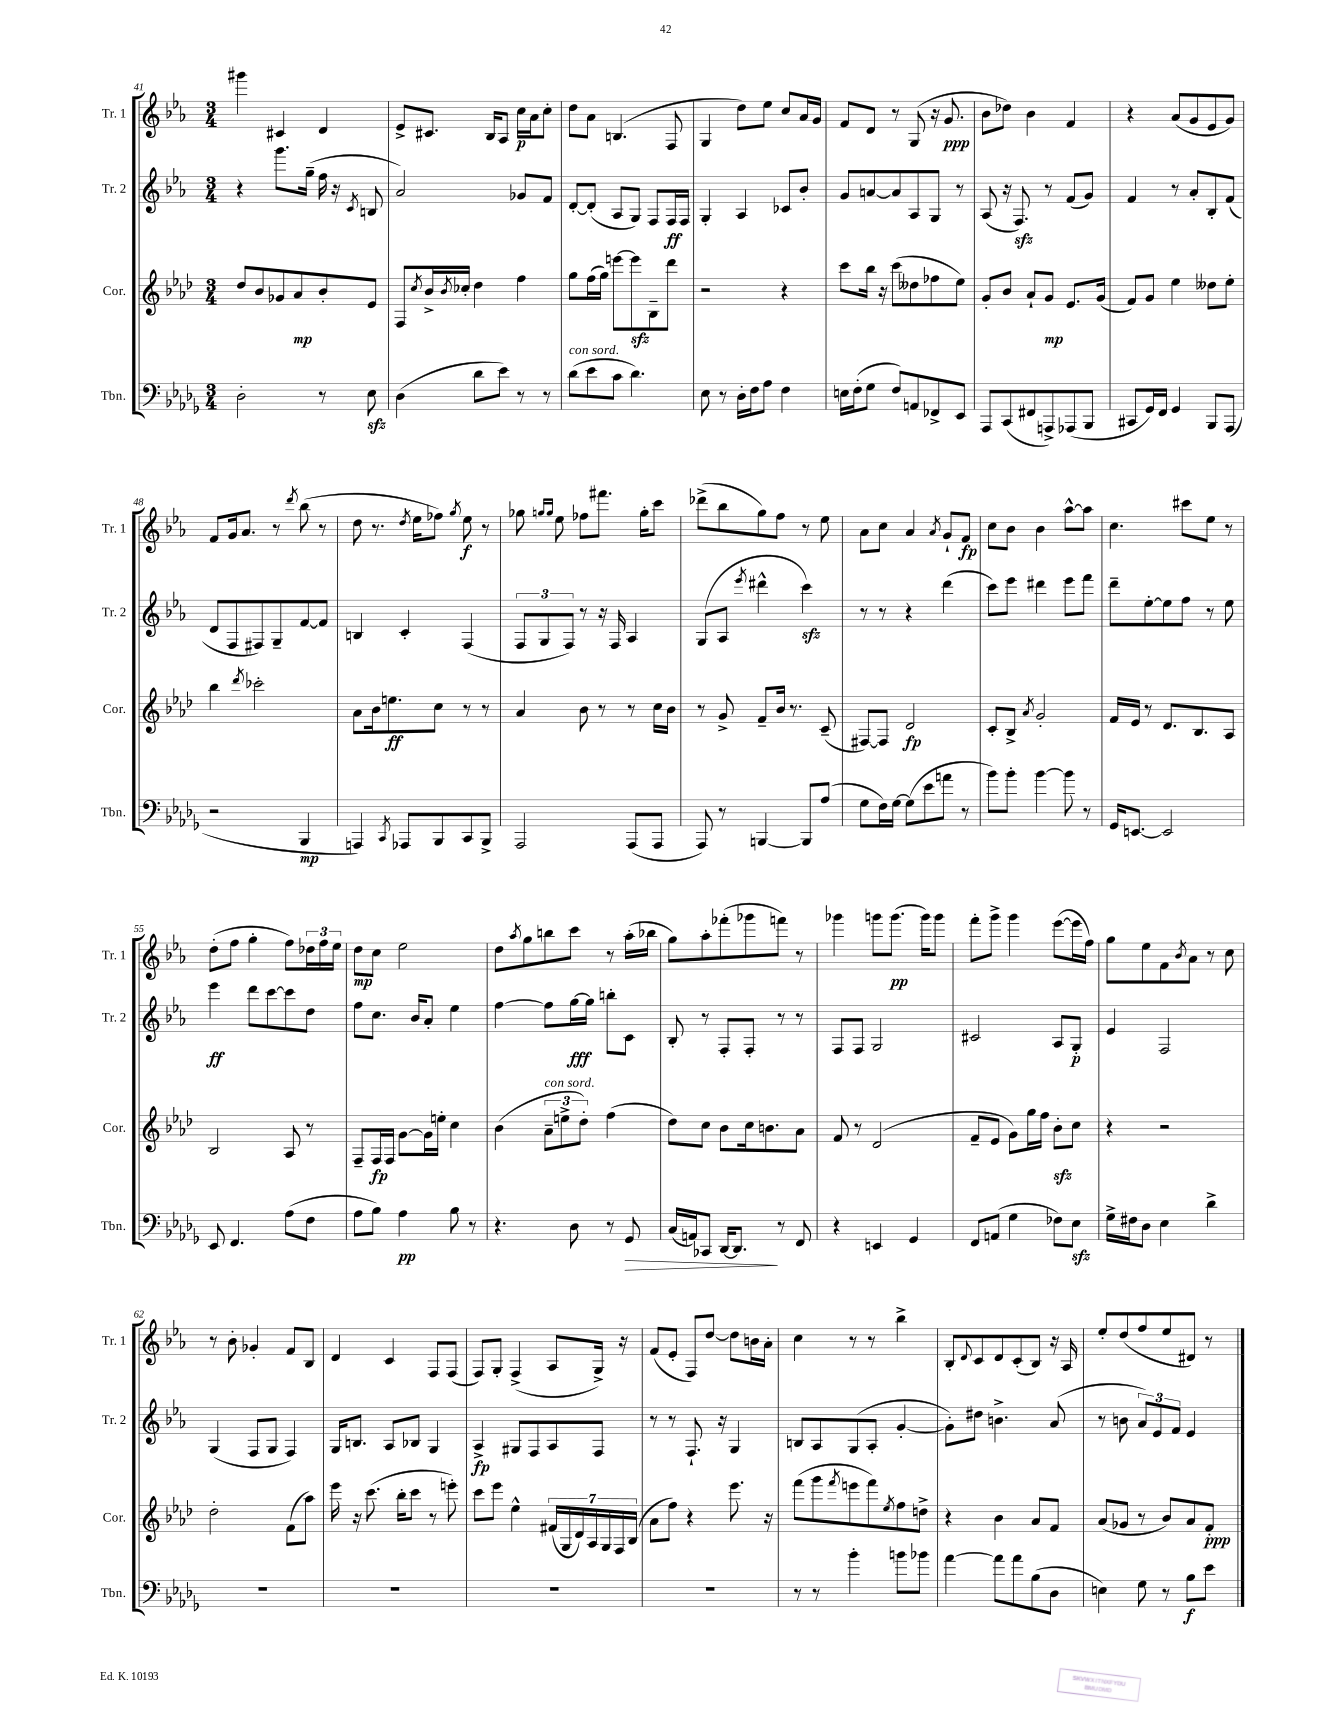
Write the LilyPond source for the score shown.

<<
\new StaffGroup <<
\new Staff = "s0" \with { instrumentName = "Tr. 1" shortInstrumentName = "Tr. 1" } {
    \clef treble \key ees \major \numericTimeSignature \time 3/4
    gis'''4 cis'4 d'4 |
    ees'8-> cis'8. bes16 aes8 c''16\p aes'16 c''8-. |
    d''8 aes'8 b4.( f8 |
    g4 d''8) ees''8 c''8 aes'16 g'16 |
    f'8 d'8 r8 g8( r16 g'8.\ppp |
    bes'8 des''8) bes'4 f'4 |
    r4 aes'8( g'8 ees'8 g'8) |
    f'8 g'16 aes'8. r8 \acciaccatura { d'''8 } bes''8( r8 |
    d''8 r8. \acciaccatura { d''8 } ees''16 fes''8) \acciaccatura { g''8 } ees''8\f r8 |
    ges''8 \grace { g''16 g''16 } ees''8 fes''8 fis'''8. g''16-. c'''8 |
    des'''8->( bes''8 g''8) f''8 r8 ees''8 |
    aes'8 c''8 aes'4 \acciaccatura { aes'8 } g'8-! f'8\fp |
    c''8 bes'8 bes'4 aes''8~-^ aes''8 |
    c''4. cis'''8 ees''8 r8 |
    d''8-.( f''8 g''4-. f''8) \tuplet 3/2 { des''16 f''16 ees''16 } |
    d''8\mp c''8 ees''2 |
    d''8 \acciaccatura { aes''8 } g''8 b''8 c'''8 r8 aes''16-.( bes''16 |
    g''8) aes''8-. fes'''8-.( ges'''8 f'''8) r8 |
    ges'''4 g'''8 g'''8.\pp( g'''16) g'''8 |
    f'''8-. g'''8-> g'''4 ees'''8~( ees'''16 f''16) |
    g''8 ees''8 f'8 \acciaccatura { bes'8 } aes'8 r8 c''8 |
    r8 bes'8-. ges'4-. f'8 bes8 |
    d'4 c'4 f8 f8( |
    f8) g8-. f4->( aes8 g16->) r16 |
    f'8( ees'8-. f8) d''8~ d''8 b'16 aes'16-. |
    c''4 r8 r8 bes''4-> |
    bes8-. \appoggiatura { d'8 } c'8 d'8 c'8-.( bes8) r16 aes16 |
    ees''8-. d''8( f''8 ees''8 dis'8) r8 \bar "|." |
}
\new Staff = "s1" \with { instrumentName = "Tr. 2" shortInstrumentName = "Tr. 2" } {
    \clef treble \key ees \major \numericTimeSignature \time 3/4
    r4 g'''8. g''16--( f''16 r16 \acciaccatura { c'8 } b8 |
    aes'2) ges'8 f'8 |
    d'8~-. d'8-.( aes8 g8) f8 f16\ff f16 |
    g4-. aes4 ces'8 bes'8-. |
    g'8 a'8~ a'8 aes8 g8 r8 |
    aes8( r16 f8.\sfz) r8 f'8( g'8) |
    f'4 r8 aes'8-. bes8-. f'8( |
    d'8 f8 fis8) g8-- f'8~ f'8 |
    b4 c'4-. f4( |
    \tuplet 3/2 { f8 g8 f8) } r8 r16 f16 aes4 |
    g8( aes8 \acciaccatura { ees'''8 } dis'''4-^ c'''4\sfz) |
    r8 r8 r4 d'''4( |
    c'''8) ees'''8 dis'''4 ees'''8 f'''8 |
    d'''8-- ees''8~-. ees''8 f''8 r8 ees''8 |
    ees'''4\ff d'''8 c'''8~ c'''8 d''8 |
    f''8 c''8. bes'16 aes'8-. ees''4 |
    f''4~ f''8 g''16~\fff g''16 b''8-. c'8 |
    bes8-. r8 f8-. f8-. r8 r8 |
    f8 f8 g2 |
    cis'2 aes8 g8-.\p |
    ees'4 f2 |
    g4( f8 g8 f4) |
    g16 b8. aes8 bes8 g4 |
    aes4->\fp gis8 f8 aes8 f8 |
    r8 r8 f8.-! r16 g4 |
    b8 aes8 g8( aes8-. g'4~-. |
    g'8-.) dis''8 b'4.-> aes'8( |
    r8 b'8 \tuplet 3/2 { aes'8) ees'8 f'8 } ees'4 \bar "|." |
}
\new Staff = "s2" \with { instrumentName = "Cor." shortInstrumentName = "Cor." } {
    \clef treble \key aes \major \numericTimeSignature \time 3/4
    des''8 bes'8 ges'8 aes'8\mp bes'8-. ees'8 |
    f8 \acciaccatura { c''8 } bes'16-> \acciaccatura { bes'8 } ces''16-. des''4 f''4 |
    g''8 f''16( g''16) e'''8~ e'''8\sfz bes8-- des'''8 |
    r2 r4 |
    c'''8 bes''16 r16 c'''8( deses''8 fes''8 ees''8) |
    g'8-. bes'8 aes'8-! g'8\mp ees'8. g'16( |
    f'8) g'8 ees''4 deses''8 ees''8-. |
    bes''4 \acciaccatura { des'''8 } ces'''2-. |
    aes'8 bes'16 e''8.\ff c''8 r8 r8 |
    aes'4 bes'8 r8 r8 c''16 bes'16 |
    r8 g'8-> f'8-- bes'16 r8. c'8--( |
    fis8~) fis8 des'2\fp |
    c'8-. bes8-> \acciaccatura { aes'8 } g'2-. |
    f'16 ees'16 r8 des'8. bes8. aes8 |
    bes2 aes8 r8 |
    f8-- f16\fp f16 g'8~ g'16 e''16-. c''4 |
    bes'4( \tuplet 3/2 { aes'8--^\markup { \italic "con sord." } e''8-> des''8-.) } f''4( |
    des''8) c''8 bes'8 c''16 b'8. aes'8 |
    f'8 r8 des'2( |
    f'8-- ees'8 g'8) g''16 f''16 bes'8-.\sfz c''8 |
    r4 r2 |
    des''2-. f'8( aes''8) |
    ees'''16 r16 c'''8.( bes''16-. c'''8 r8 e'''8-.) |
    c'''8 ees'''8 ees''4-^ \tuplet 7/4 { fis'16( g16 des'16) aes16 g16 f16 bes16( } |
    aes'8 f''8) r4 ees'''8. r16 |
    f'''8( g'''8 \acciaccatura { f'''8 } e'''8 f'''8) \acciaccatura { ees''8 } f''8 d''8-> |
    r4 bes'4 aes'8 f'8 |
    aes'8( ges'8 r8 bes'8) aes'8 f'8-.\ppp \bar "|." |
}
\new Staff = "s3" \with { instrumentName = "Tbn." shortInstrumentName = "Tbn." } {
    \clef bass \key des \major \numericTimeSignature \time 3/4
    des2-. r8 ees8\sfz |
    des4( des'8 ees'8) r8 r8 |
    des'8^\markup { \italic "con sord." }( ees'8 c'8 des'4.) |
    ees8 r8 des16-. f16 aes8 f4 |
    e16 f16-.( ges8 f8) a,8 fes,8-> ees,8 |
    aes,,8 c,8( fis,8 a,,8->) aes,,8( bes,,8 |
    cis,8 ges,16) f,16 ges,4 bes,,8 aes,,8( |
    r2 bes,,4\mp |
    a,,4) \acciaccatura { c,8 } aes,,8 bes,,8 c,8 bes,,8-> |
    aes,,2 aes,,8( aes,,8 |
    aes,,8) r8 b,,4~ b,,8 aes8( |
    ges8 f16) ges16~ ges8( ees'8 a'8 r8 |
    bes'8) bes'8-. bes'4~ bes'8 r8 |
    ges,16 e,8.~ e,2 |
    ees,8 f,4. aes8( f8 |
    aes8 bes8) aes4\pp bes8 r8 |
    r4. des8 r8 ges,8\> |
    c16( a,16) ces,8 des,16~ des,8.\! r8 f,8 |
    r4 e,4 ges,4 |
    f,8 a,8( ges4 fes8) ees8\sfz |
    ges16-> fis16 des8 ees4 des'4-> |
    R2. |
    R2. |
    R2. |
    R2. |
    r8 r8 bes'4-. b'8 bes'8 |
    aes'4~ aes'8 aes'8 bes8( des8 |
    e4) ges8 r8 bes8\f ees'8 \bar "|." |
}
>>
>>
\layout { \context { \Score currentBarNumber = #41 } }
